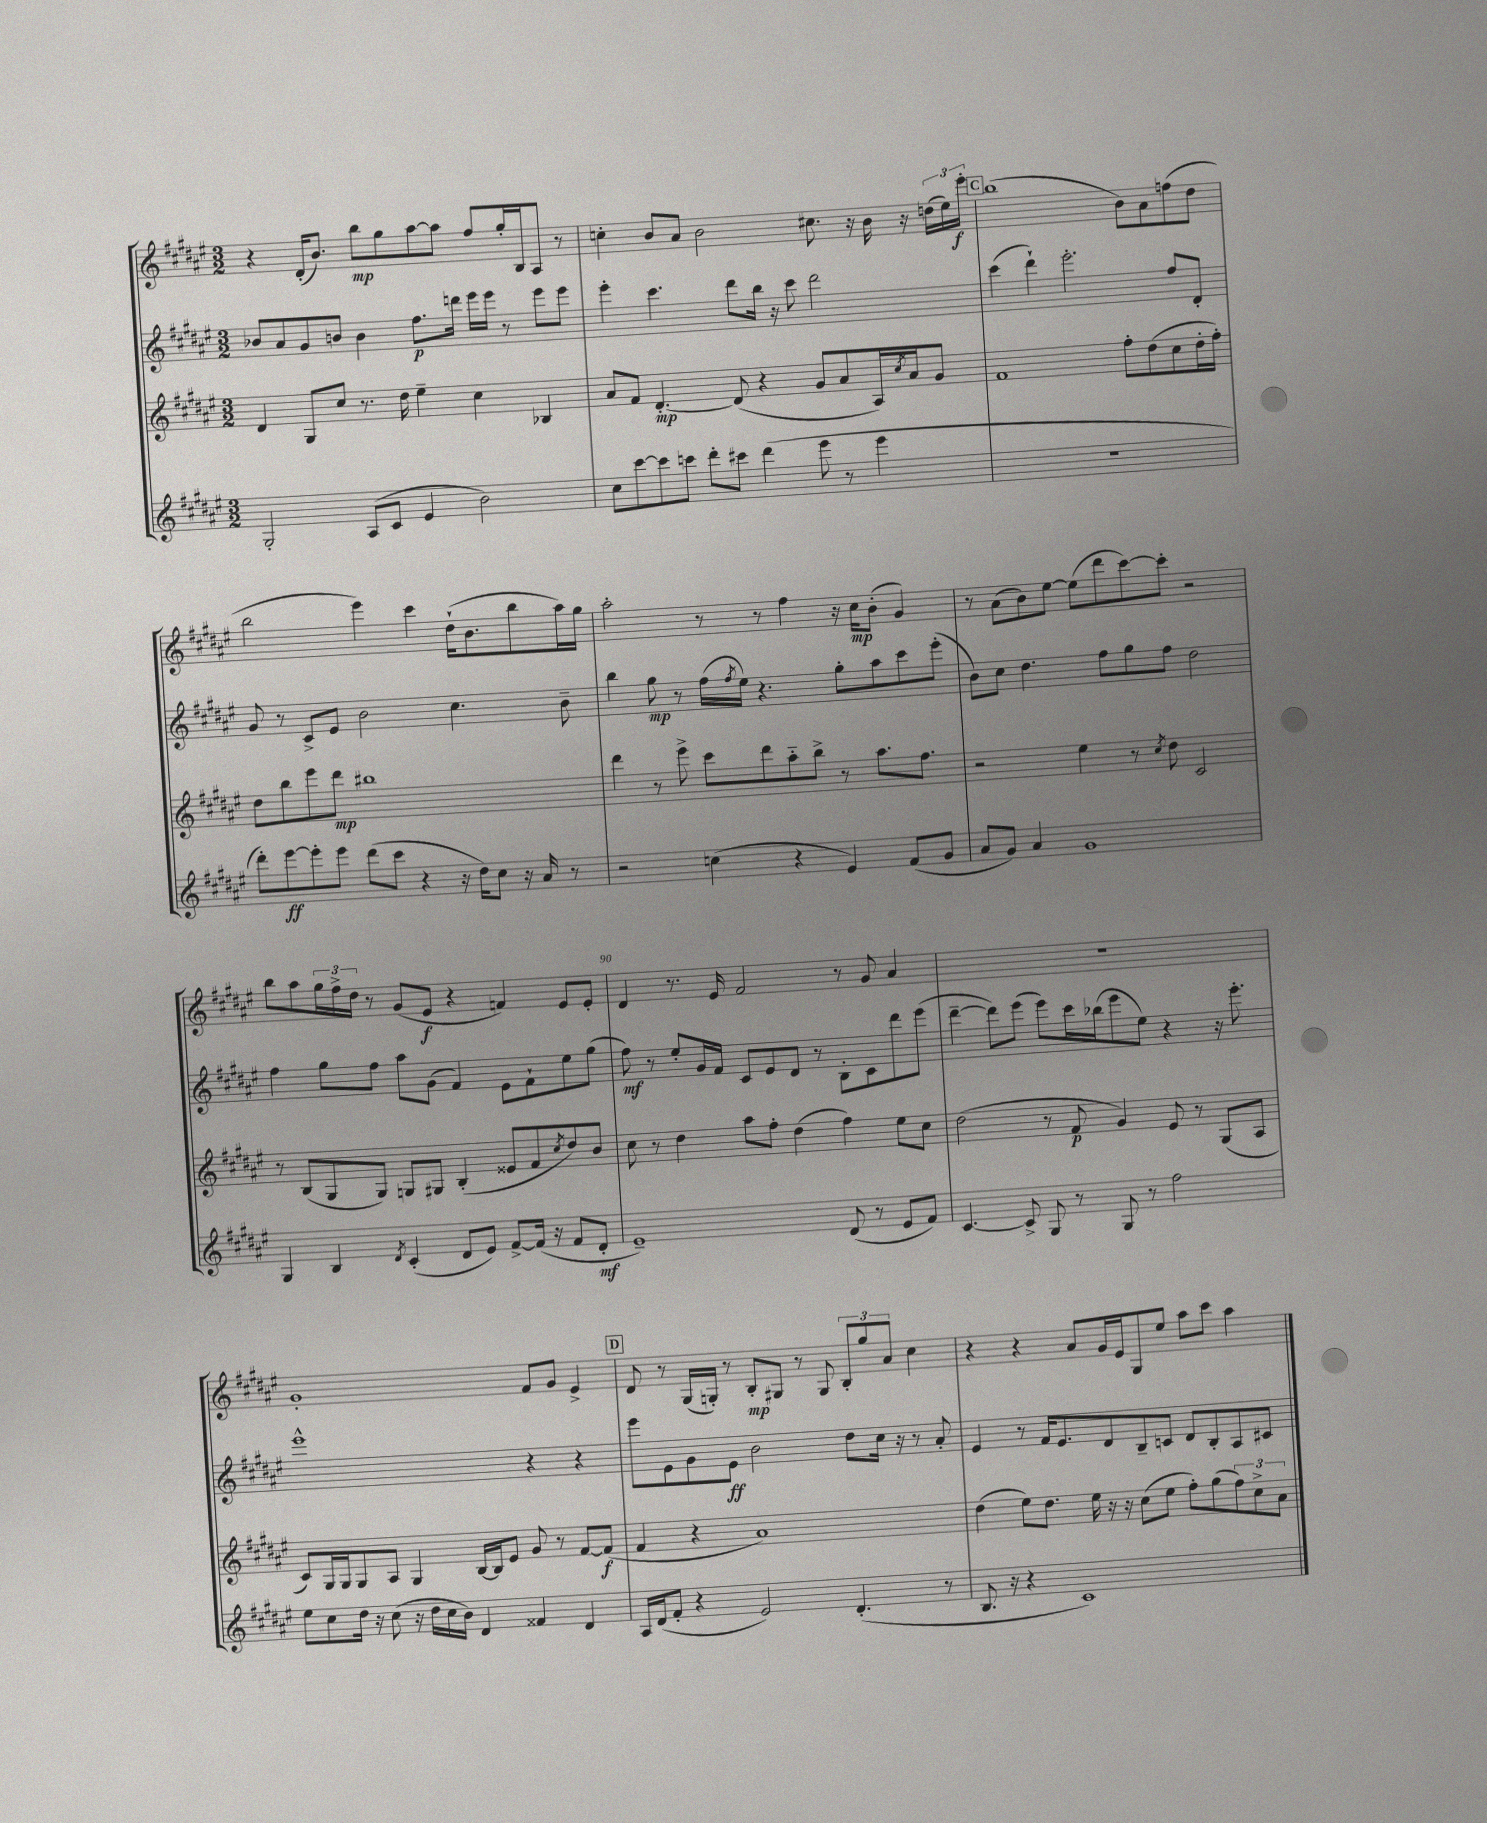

**kern	**kern	**kern	**kern
*staff4	*staff3	*staff2	*staff1
*clefG2	*clefG2	*clefG2	*clefG2
*k[f#c#g#d#a#e#]	*k[f#c#g#d#a#e#]	*k[f#c#g#d#a#e#]	*k[f#c#g#d#a#e#]
*M3/2	*M3/2	*M3/2	*M3/2
2G#'/	4d#/	8b-/L	4r
.	.	8a#/	.
.	8G#/L	8g#/	(16d#'/LK
.	.	.	8.b/J)
.	8cc#/J	8b/J	.
(8A#/L	8.r	4b\	8bb\L
8c#/J	.	.	8gg#\
.	16dd#\	.	.
4e#/	4ee#~\	8.ff#\L	[8aa#\
.	.	.	8aa#\]J
.	.	16ddd\Jk	.
2b\)	4cc#\	16eee#\LL	8ff#/L
.	.	16eee#\JJ	.
.	.	8r	16gg#'/L
.	.	.	16B/J
.	4B-/	8eee#\L	8A#/J
.	.	8eee#\J	8r
=	=	=	=
8cc#\L	8a#/L	4eee#'\	4cc'\
[8ccc#\	8f#/J	.	.
8ccc#\]	[4.d#'/	4.ccc#\	8b/L
8ccc\J	.	.	8a#/J
8ddd#'\L	.	.	2b\
8ccc#\J	(8d#/]	8ddd#\L	.
(4ddd#\	4r	16bb\Jk	.
.	.	16r	.
.	.	8ccc#\	.
8eee#\	8g#/L	2ddd#\	8.cc#\
8r	8a#/	.	.
.	.	.	16r
4eee#\	16A#/L)	.	16b\
.	8qcc#/	.	.
.	16a#/J	.	16r
.	8g#/J	.	(24dd\LL
.	.	.	24ee#\)
.	.	.	24eee#'\JJ
=	=	=	=
1.r	1f#	(4ccc#\	(1bb
.	.	4ddd#`\)	.
.	.	2.eee#'\	.
.	8ff#'\L	.	8b\L)
.	(8dd#\	.	8a#\
.	8cc#\	8ff#/L	(8ff\
.	16dd#'\L	8d#'/J	8dd#\J
.	16ff#'\JJ)	.	.
=	=	=	=
8ddd#'\L)	8dd#\L	8g#/	2bb\
[8eee#\	8bb\	8r	.
8eee#'\]	8eee#\	8c#^/L	.
8eee#\J	8ddd#\J	8e#/J	.
(8ddd#\L	1bb#	2b\	4eee#\)
8ccc#\J	.	.	.
4r	.	.	4ccc#\
16r	.	4.cc#\	(16dd#`\LK
16dd#\LK)	.	.	8.b\
8cc#\J	.	.	.
16r	.	.	8bb\
16a#/	.	.	.
8r	.	8b~\	16aa#\L)
.	.	.	16gg#\JJ
=	=	=	=
2r	4ddd#\	4bb\	2aa#'\
.	8r	8gg#\	.
.	8eee#^\	8r	.
(4cc\	8ccc#\L	(16ff#\LL	8r
.	.	8qff#/	.
.	.	16ee#\JJ)	.
.	8ddd#\	4.r	8r
4r	8aa#'~\	.	4ff#\
.	8bb^\J	.	.
4e#/)	8r	8gg#'\L	16r
.	.	.	16cc#\LK
.	8.aa#\L	8aa#\	(8b'\J
(8f#/L	.	8ccc#\	4g#/)
.	8.ff#\J	.	.
8g#/J	.	(8eee#'\J	.
=	=	=	=
8a#/L	2r	8b\L)	8r
8g#/J)	.	8cc#\J	(8a#\L
4a#/	.	4.dd#\	8b\)
.	.	.	[8ee#\J
1g#	4ee#\	.	(8ee#\]L
.	.	8ff#\L	8ddd#\
.	8r	8gg#\	[8ccc#\)
.	8qcc#/	.	.
.	8dd#\	8ff#\J	8ccc#'\]J
.	2c#/	2dd#\	2r
=	=	=	=
4G#/	8r	4ff#\	8bb\L
.	(8B/L	.	8aa#\
4B/	8G#/	8gg#\L	24gg#\L
.	.	.	24ff#^\
.	.	.	24dd#\JJ
.	8G#/J)	8ff#\J	8r
8qd#/	.	.	.
(4c#'/	8G/L	8aa#\L	(8g#/L
.	8G#/J	(8g#\J	8e#/J
8d#/L	(4B'/	4f#/)	4r
8e#/J)	.	.	.
[8f#^/L	8e##/L	8e#\L	4f/)
(16f#/]Jk	8f#/	8f#`\	.
16r	.	.	.
.	8qcc#/	.	.
8f#/L	8dd#/)	8ee#\	8e#/L
8d#'/J	8b/J	(8gg#\J	8e#'/J
=	=	=	=
1e#~)	8cc#\	8ff#\)	4d#/
.	8r	8r	.
.	4dd#\	8ee#'/L	8.r
.	.	16g#/L	.
.	.	16f#/JJ	16e#/
.	8aa#\L	8c#/L	2f#/
.	8ff#'\J	8e#/	.
.	(4dd#\	8d#/J	.
.	.	8r	.
(8d#/	4ff#\)	8B'\L	8r
8r	.	8c#\	8g#/
8e#/L	8ee#\L	8ddd#\	4a#/
8f#/J)	8cc#\J	(8eee#\J	.
=	=	=	=
[4.c#/	(2dd#\	[4ddd#~\	1.r
.	.	8ddd#\]L)	.
8c#^/]	.	(8eee#\J	.
8G#/	8r	8eee#\L)	.
8r	8f#/	16ccc#\L	.
.	.	(16bb-\J	.
8G#/	4g#/)	8eee#\	.
8r	.	8ee#\J)	.
2ff#\	8e#/	4r	.
.	8r	.	.
.	(8G#/L	16r	.
.	.	8.eee#'\	.
.	8A#/J	.	.
=	=	=	=
8ee#\L	8c#/L)	1eee#^^	1g#'
8cc#\	16G#/L	.	.
.	16G#/J	.	.
16dd#\Jk	8G#/	.	.
16r	.	.	.
(8cc#\	8A#/J	.	.
16r	4G#/	.	.
16dd#\LL	.	.	.
16cc#\	.	.	.
16b\JJ)	.	.	.
4d#/	[16B/LL	.	.
.	16B/]J	.	.
.	8e#/J	.	.
4f##/	8g#/	4r	8f#/L
.	8r	.	8g#/J
4d#/	[8f#/L	4r	4e#^/
.	(8f#/]J	.	.
=	=	=	=
16A#/LL	4f#/	8eee#\L	8d#/
(16d#/J	.	.	.
8f#'/J	.	8e#\	8r
4r	4r	8g#\	(16G#/LL
.	.	.	16G'/JJ)
.	.	8e#\J	8r
2e#/)	1a#)	2b\	8B'/L
.	.	.	8G#/J
.	.	.	8r
.	.	.	8G#/
(4.d#'/	.	8dd#\L	12B'/L
.	.	.	12gg#/
.	.	16cc#\Jk	.
.	.	.	12a#/J
.	.	16r	.
.	.	8r	4cc#\
8r	.	8a#'/	.
=	=	=	=
8.B/	(4dd#\	4e#/	4r
16r	.	.	.
4r	8ee#\L)	8r	4r
.	8.dd#\J	16f#/LK	.
.	.	8.e#/	.
1c#)	.	.	8a#/L
.	16ee#\	.	.
.	16r	8d#/	16g#/L
.	16r	.	16e#/J
.	(8cc#\L	8B~/	8G#/
.	8ee#\J	8c/J	8ee#/J
.	8ff#'\L)	8d#/L	8aa#\L
.	(8gg#\	8B'/	8ccc#\J
.	12ff#\)	8A#/	4aa#\
.	12cc#^\	.	.
.	.	8c#/J	.
.	12a#\J	.	.
==	==	==	==
*-	*-	*-	*-
